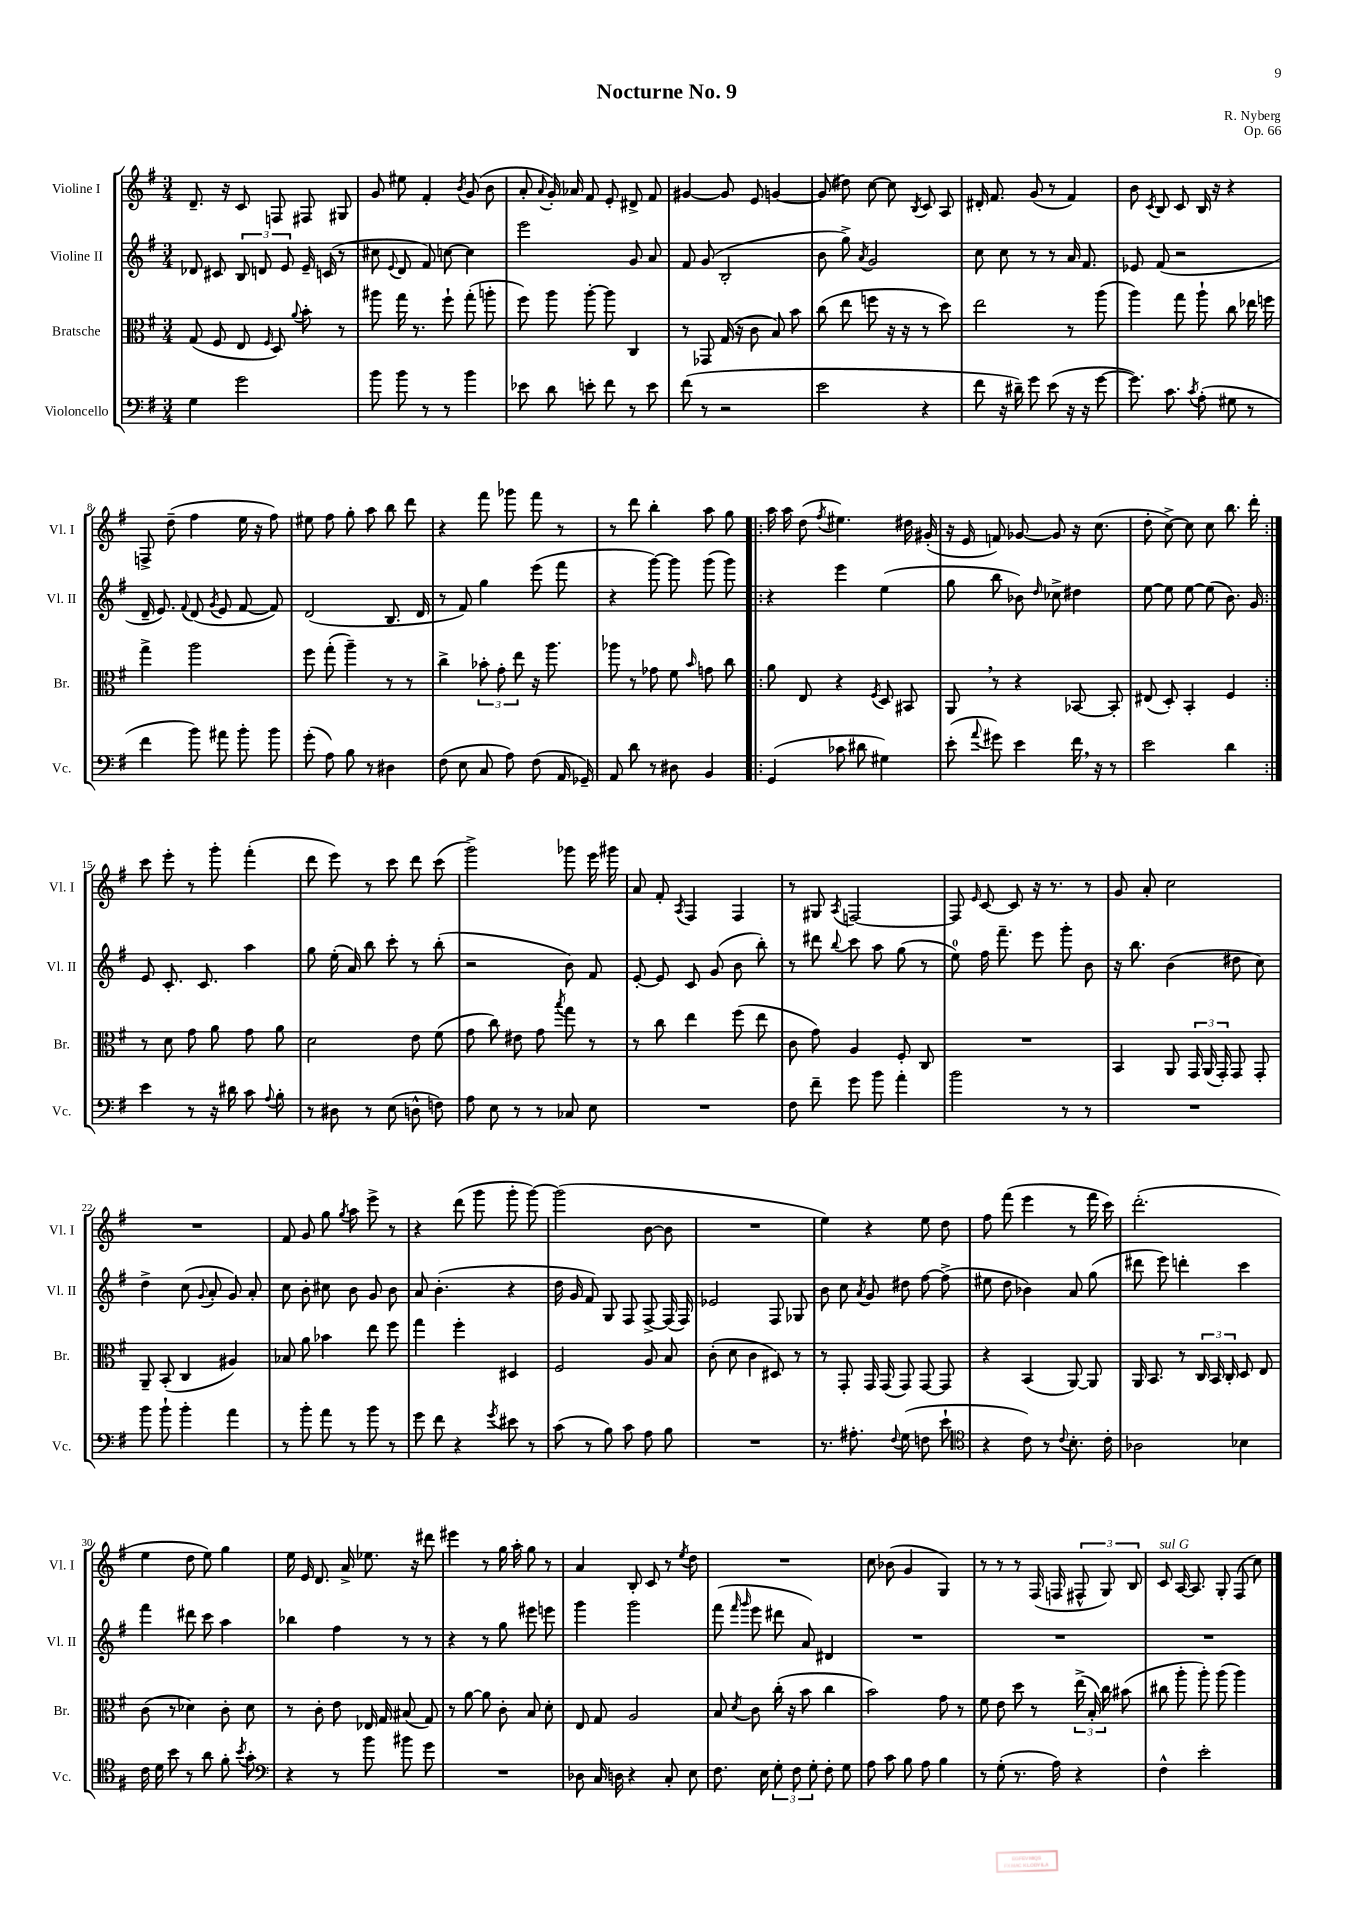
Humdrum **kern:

**kern	**kern	**kern	**kern
*part4	*part3	*part2	*part1
*staff4	*staff3	*staff2	*staff1
*I"Violoncello	*I"Bratsche	*I"Violine II	*I"Violine I
*I'Vc.	*I'Br.	*I'Vl. II	*I'Vl. I
*clefF4	*clefC3	*clefG2	*clefG2
*k[f#]	*k[f#]	*k[f#]	*k[f#]
*M3/4	*M3/4	*M3/4	*M3/4
=1	=1	=1	=1
4G\	(8G/	8d-X/	8.d~/
.	8F#/	8c#X/	.
.	.	.	16r
2g\	8E/	12B/	8c/
.	.	12dn/	.
.	16qqF#/	.	.
.	8D/)	.	8Fn/
.	.	12e/	.
.	8qqa/	.	.
.	8b'\	16e~/	8F#X/
.	.	(16cn/	.
.	8r	8r	8G#X/
=2	=2	=2	=2
8b\	8aa#X\	8cc#X\	8g/
.	.	8qqe/	.
8b\	16gg\	8d/	8ee#X\
.	8.r	.	.
8r	.	8f#/)	4f#'/
8r	8ff#`\	[8ccn\	.
.	.	.	8qb/
4b\	(8gg'\	4cc\]	(8g/
.	8aan'\	.	8b\
=3	=3	=3	=3
8e-X\	8ff#\)	2eee\	8a'/
.	.	.	8qqa/
8d\	8aa\	.	16g'/)
.	.	.	16a-X/
8en'\	[8aa'\	.	8f#/
8f#\	8aa\]	.	8e'/
8r	4C/	8g/	8d#X^/
8e\	.	8a/	8f#/
=4	=4	=4	=4
(8f#\	8r	8f#/	[4g#X/
8r	8GG-X/	(8g/	.
2r	(16G/	2B'/	8g#/]
.	16r	.	.
.	8c\	.	8e/
.	8B/)	.	[4gn/
.	8b\	.	.
=5	=5	=5	=5
2e\	(8cc\	8b\	(8g/]
.	8ee\	8gg^\)	8dd#X\)
.	.	8qa/	.
.	8ffn\	2g/	[8cc\
.	16r	.	8cc\]
.	16r	.	.
.	.	.	8qB/
4r	8r	.	8c/
.	8dd\)	.	8A/
=6	=6	=6	=6
8f#\	2ee\	8cc\	16d#X'/
.	.	.	8.f#/
16r	.	8cc\	.
16d#X~\)	.	.	.
8g\	.	8r	(8g/
(8e\	.	8r	8r
16r	8r	16a/	4f#/)
16r	.	8.f#/	.
[8g\	(8aa\	.	.
=7	=7	=7	=7
8.g\])	4aa\)	8e-X/	8b\
.	.	.	8qc/
.	.	(8f#/	8B/
8.c\	.	.	.
.	8gg\	2r	8c/
8qc/	.	.	.
(8A'\	8aa`\	.	16B/
.	.	.	16r
8G#X\	8cc\	.	4r
8r	16ee-X\	.	.
.	16ffn\	.	.
!!LO:LB:g=z
=8	=8	=8	=8
4f#\	4gg^\	16d~/	8Fn^/
.	.	8.e/)	.
.	.	.	(8dd~\
.	.	8qqf#/	.
8b\)	2aa\	(8d/	4ff#\
.	.	8qg/	.
8a#X\	.	8e/	.
8b'\	.	[8f#/	16ee\
.	.	.	16r
8b\	.	8f#/])	8ff#\)
=9	=9	=9	=9
(8g'\	8ff#\	(2d/	8ee#X\
8A\)	(8gg'\	.	8ff#\
8B\	4aa~\)	.	8gg'\
8r	.	.	8aa\
4D#X\	8r	8.B/	8bb\
.	8r	.	8ddd\
.	.	16d/	.
=10	=10	=10	=10
(8F#\	4cc^\	8r	4r
8E\	.	8f#/)	.
8C/	12b-X'\	4gg\	8fff#\
.	12g'\	.	.
8A\)	.	.	8ggg-X\
.	12ee\	.	.
(8F#\	16r	(8eee\	8fff#\
.	8.aa\	.	.
16AA/	.	8fff#\	8r
16GG-X~/)	.	.	.
=11	=11	=11	=11
8AA/	8aa-X\	4r	8r
8d\	8r	.	8ddd\
8r	8g-X\	[8ggg\)	4bb'\
8D#X\	8f#\	8ggg\]	.
.	16qqb/	.	.
4BB/	8gn\	(8ggg\	8aa\
.	8cc\	8ggg\)	8gg\
=12!|:	=12!|:	=12!|:	=12!|:
(4GG/	8a\	4r	16aa\
.	.	.	16aa\
.	8E/	.	(8dd\
.	.	.	8qff#/
8c-X\	4r	4eee\	4.ee#X\)
8d#X\	.	.	.
.	8qF#/	.	.
4G#X\)	8D/	(4ee\	.
.	8BB#X/	.	16dd#X\
.	.	.	(16g#X'/
=13	=13	=13	=13
(8e'\	8AA,/	8gg\	16r
.	.	.	16e/
8qqa/	.	.	.
8g#X\)	8r	8bb\	8fn/)
4e\	4r	8b-X\)	[8g-X/
.	.	16qqdd/	.
.	.	8cc-X^\	8g-/]
16f#,\	[8BB-X/	4dd#X\	16r
16r	.	.	(8.cc\
8r	8BB-'/]	.	.
=14	=14	=14	=14
2e\	(8E#X/	[8ee\	8dd'\
.	8D'/)	8ee\]	[8cc^\)
.	4BB'/	[8ee\	8cc\]
.	.	(8ee\]	8cc\
4d\	4F#/	8.b\)	8.bb\
.	.	16g/	16ddd'\
!!LO:LB:g=z
=15:|!	=15:|!	=15:|!	=15:|!
4e\	8r	8e/	8ccc\
.	8d\	8.c'/	8eee'\
8r	8g\	.	8r
.	.	8.c/	.
16r	8a\	.	8ggg'\
16d#X\	.	.	.
8c\	8g\	4aa\	(4fff#'\
8qqA/	.	.	.
8B'\	8a\	.	.
=16	=16	=16	=16
8r	2d\	8gg\	8ddd\
8D#X\	.	(16ee'\	8eee\)
.	.	16a/)	.
8r	.	8bb\	8r
(8E\	.	8ccc'\	8ccc\
8Dn^^\	8e\	8r	8ddd\
8Fn\)	(8f#\	(8bb'\	(8ccc\
=17	=17	=17	=17
8A\	8g\	2r	2ggg^\)
8E\	8cc\)	.	.
8r	8e#X\	.	.
8r	8g\	.	.
.	8qbb/	.	.
8C-X/	8gg\	8b\)	8ggg-X\
8E\	8r	8f#/	16eee\
.	.	.	16ggg#X\
=18	=18	=18	=18
2.r	8r	[8e'/	8a/
.	8cc\	8e/]	8f#'/
.	.	.	8qA/
.	4ee\	8c/	4F#/
.	.	(8g/	.
.	(8ff#\	8b\	4F#/
.	8ee\	8bb'\)	.
=19	=19	=19	=19
8F#\	8c\	8r	8r
8f#~\	8g\)	8ddd#X\	8G#X/
.	.	8qqbb/	8qA/
8g\	4A/	8ccc\	[2Fn/
8b\	.	8aa\	.
4a'\	8F#'/	(8gg\	.
.	8C/	8r	.
=20	=20	=20	=20
2b\	2.r	8ee\)	8F/]
.	.	.	16qqe/
.	.	16ff#\	[8c/
.	.	8.fff#~\	.
.	.	.	8c/]
.	.	8eee\	16r
.	.	.	8.r
8r	.	8ggg'\	.
8r	.	8b\	8r
=21	=21	=21	=21
2.r	4BB/	16r	8g/
.	.	8.bb\	.
.	.	.	8a'/
.	8AA/	(4b\	2cc\
.	24GG/	.	.
.	(24AA/	.	.
.	24GG'/)	.	.
.	8GG/	8dd#X\	.
.	8GG'/	8cc\)	.
!!LO:LB:g=z
=22	=22	=22	=22
8b\	8AA~/	4dd^\	2.r
8b`\	(8BB'/	.	.
4b'\	4C/	(8cc\	.
.	.	8qqg/	.
.	.	8a'/	.
4a\	4A#X/)	8g/)	.
.	.	8a'/	.
=23	=23	=23	=23
8r	8B-X/	8cc\	8f#/
8b'\	8a\	8b'\	8g/
8a\	4b-X\	8cc#X\	8gg\
.	.	.	8qgg/
8r	.	8b\	8aa\
8b\	8ee\	8g/	8eee^\
8r	8ff#\	8b\	8r
=24	=24	=24	=24
8g\	4gg\	8a/	4r
8f#\	.	(4.b'\	.
4r	4ff#'\	.	(8ddd\
.	.	.	8ggg\
8qg/	.	.	.
8e#X\	4D#X/	4r	8ggg'\
8r	.	.	[8ggg\)
=25	=25	=25	=25
(8c\	2F#/	16dd\	(2ggg\]
.	.	16g/	.
8r	.	8f#/)	.
8B\)	.	8G/	.
8c\	.	8F#/	.
8A\	8A/	[8F#^/	[8b\
8B\	8B/	(16F#/]	8b\]
.	.	16F#/)	.
=26	=26	=26	=26
2.r	(8c'\	2e-X/	2.r
.	8d\	.	.
.	4c\	.	.
.	8D#X/)	8F#/	.
.	8r	8G-X/	.
=27	=27	=27	=27
8.r	8r	8b\	4ee\)
.	8GG'/	8cc\	.
8.A#X'\	.	.	.
.	.	8qa/	.
.	16GG/	8g/	4r
.	(16GG/	.	.
8qqF#/	.	.	.
(8G\	8GG/)	8dd#X\	.
8Fn\	[8GG/	[8ff#\	8ee\
8e`\	8GG/]	(8ff#^\]	8dd\
=28	=28	=28	=28
*clefC4	*	*	*
4r	4r	8ee#X\	8ff#\
.	.	8dd\	(8fff#\
8c\)	(4BB/	4b-X\)	4eee\
8r	.	.	.
8qqc/	.	.	.
8.B'\	[8AA/)	8a/	8r
.	8AA/]	(8gg\	16fff#\
16c'\	.	.	16ccc\)
=29	=29	=29	=29
2A-X\	16AA/	8ddd#X\	(2.ddd'\
.	8.BB/	.	.
.	.	8eee\)	.
.	8r	4dddn'\	.
.	24C/	.	.
.	24BB/	.	.
.	24C'/	.	.
4B-X\	8D/	4ccc\	.
.	8E/	.	.
!!LO:LB:g=z
=30	=30	=30	=30
16c\	(8c\	4fff#\	4ee\
16d\	.	.	.
8b\	8r	.	.
8r	4d-X\)	8ddd#X\	8dd\
8a\	.	8ccc\	8ee\)
8f#'\	8c'\	4aa\	4gg\
8qb/	.	.	.
8g'\	8d-\	.	.
=31	=31	=31	=31
*clefF4	*	*	*
4r	8r	4bb-X\	16ee\
.	.	.	16e/
.	8c'\	.	8.d/
8r	8e\	4ff#\	.
.	.	.	16a^/
8b\	16E-X/	.	8.ee-X\
.	16G/	.	.
8b#X\	(8B#X/	8r	.
.	.	.	16r
8g\	8G/)	8r	8ddd#X\
=32	=32	=32	=32
2.r	8r	4r	4eee#X\
.	[8a\	.	.
.	8a\]	8r	8r
.	8c'\	8gg\	16gg\
.	.	.	16aa'\
.	8B/	8eee#X\	8gg\
.	8d'\	8eeen\	8r
=33	=33	=33	=33
8D-X\	8E/	4ggg\	4a/
16C/	8G/	.	.
16Dn\	.	.	.
4r	2A/	2ggg\	8B'/
.	.	.	8c/
8C'/	.	.	8r
.	.	.	8qee/
8E\	.	.	8dd\
=34	=34	=34	=34
8.F#\	8B/	(8fff#\	2.r
.	.	16qqfff#/	.
.	8qd/	16qqggg/	.
.	8c\	8eee\	.
16E\	.	.	.
12G'\	(16cc'\	8ddd#X\	.
.	16r	.	.
12F#\	.	.	.
.	8b\	8a/)	.
12G'\	.	.	.
8F#'\	4cc\	4d#X/	.
8G\	.	.	.
=35	=35	=35	=35
8A\	2b\)	2.r	8cc\
8c\	.	.	(8b-X\
8B\	.	.	4g/
8A\	.	.	.
4B\	8g\	.	4G/)
.	8r	.	.
=36	=36	=36	=36
8r	8f#\	2.r	8r
(8G'\	8e\	.	8r
8.r	8dd\	.	8r
.	8r	.	(16F#/
16A\)	.	.	16Fn/
4r	(24ee^\	.	12F#X^^/
.	24B'/)	.	.
.	24cc\	.	12G/)
.	(8b#X\	.	.
.	.	.	12B/
=37	=37	=37	=37
!	!	!	!LO:TX:a:i:t=sul G
4F#^^\	8cc#X\	2.r	8c/
.	8aa'\	.	[16A/
.	.	.	8.A/]
2e'\	8aa'\)	.	.
.	(8aa\	.	8G'/
.	4aa\)	.	(8F#/
.	.	.	8cc\)
==	==	==	==
*-	*-	*-	*-
